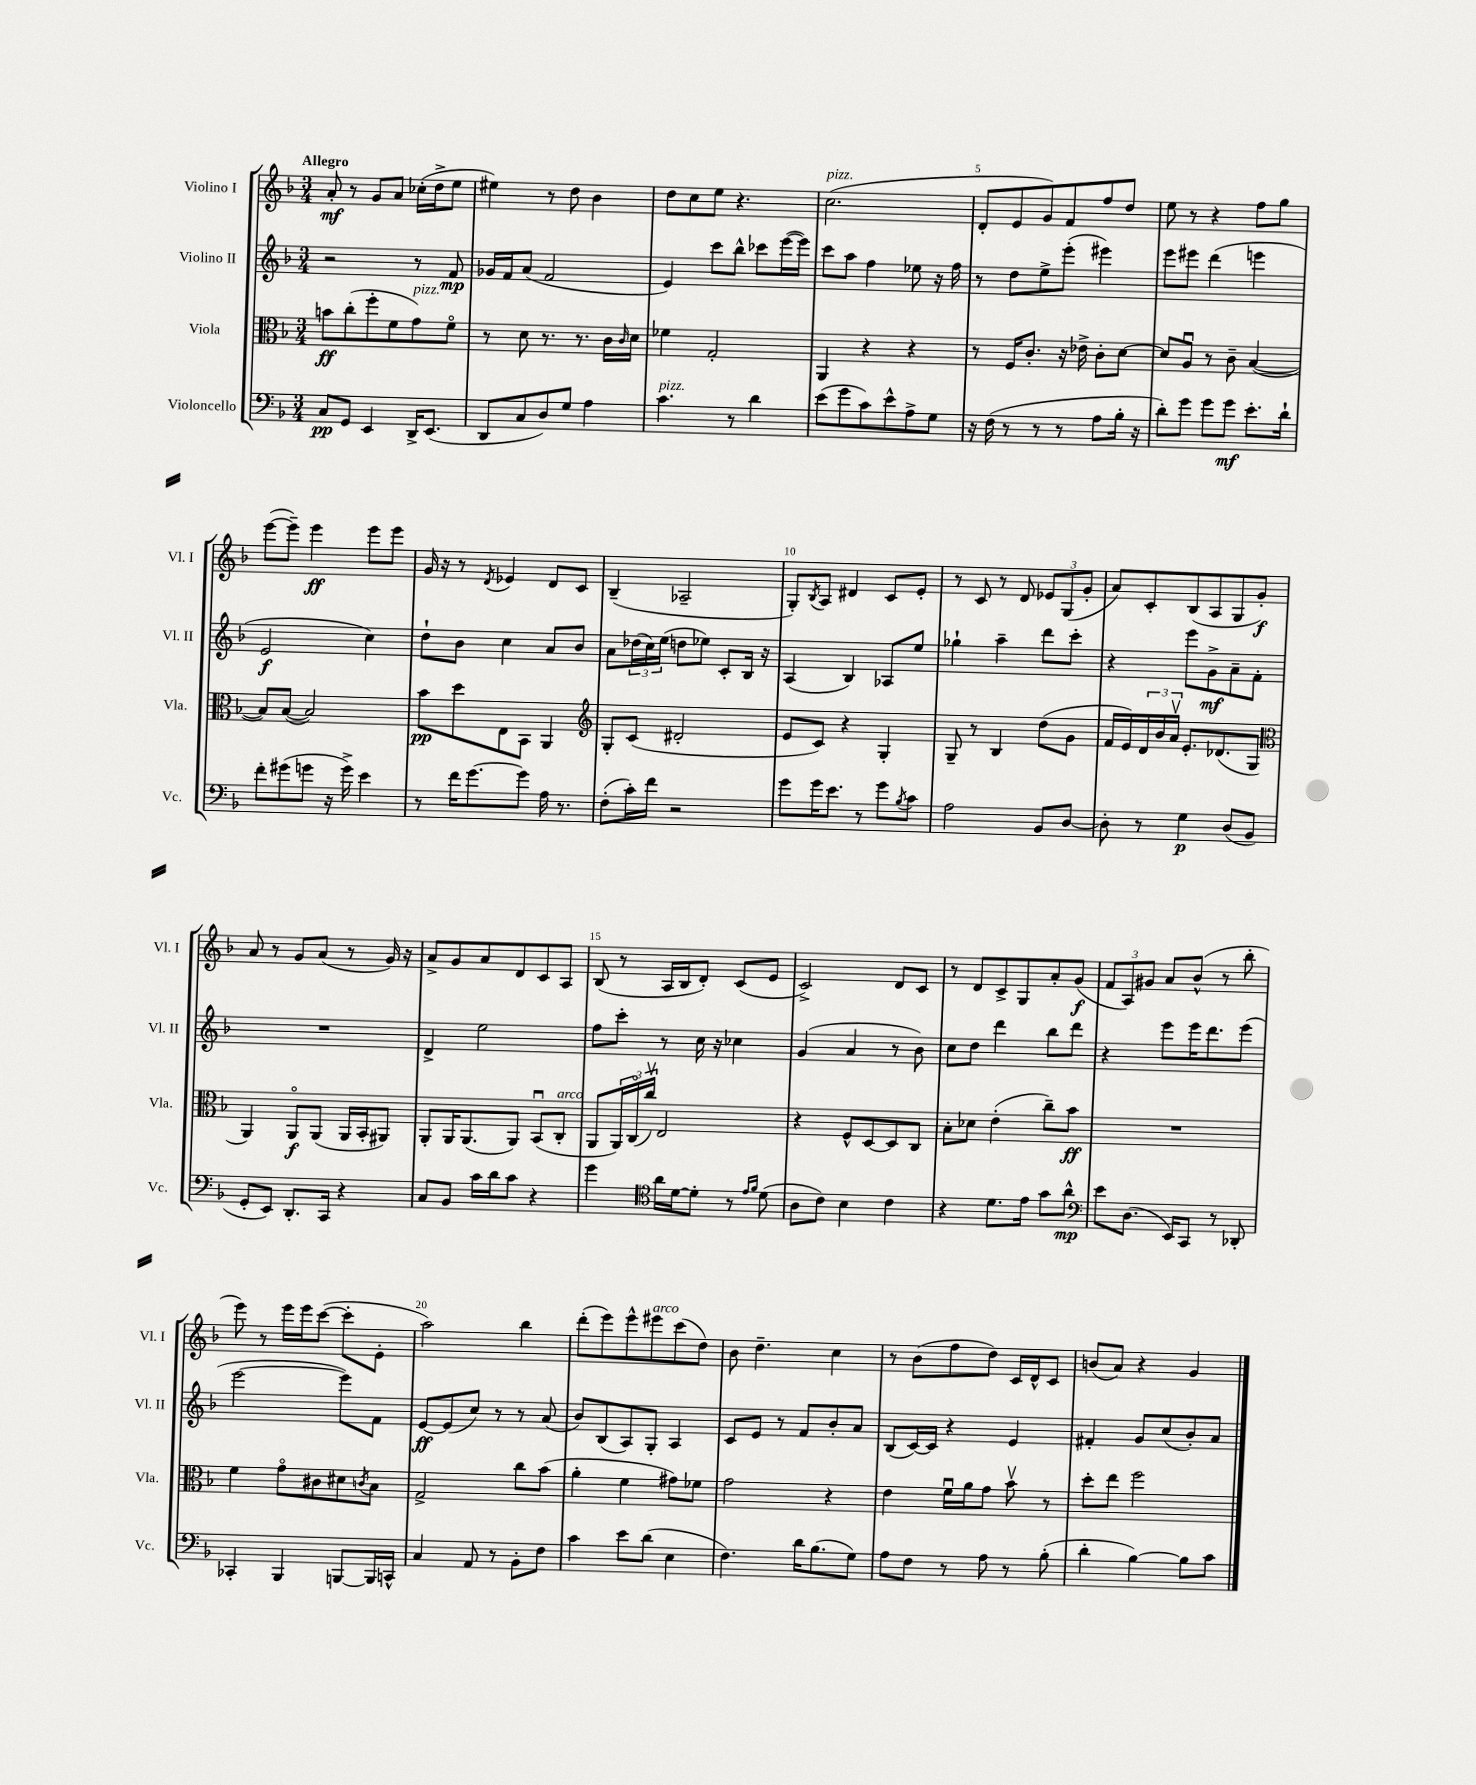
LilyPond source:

<<
\new StaffGroup <<
\new Staff = "s0" \with { instrumentName = "Violino I" shortInstrumentName = "Vl. I" } {
    \clef treble \key f \major \numericTimeSignature \time 3/4 \tempo "Allegro"
    a'8-.\mf r8 g'8 a'8 ces''16-.( d''16-> e''8 |
    eis''4) r8 d''8 bes'4 |
    d''8 c''8 e''8 r4. |
    c''2.^\markup { \italic "pizz." }( |
    d'8-. e'8 g'8) f'8 f''8 d''8 |
    e''8 r8 r4 f''8 g''8 |
    e'''8~( e'''8--) e'''4\ff e'''8 e'''8 |
    g'16 r16 r8 \acciaccatura { d'8 } ees'4 d'8 c'8 |
    bes4--( aes2-- |
    g8-.) \acciaccatura { bes8 } a8 dis'4 c'8 e'8-. |
    r8 c'8 r8 d'8 \tuplet 3/2 { ees'8 g8( g'8-. } |
    a'8) c'8-. bes8( a8 g8 g'8-.\f) |
    a'8 r8 g'8 a'8( r8 g'16) r16 |
    a'8-> g'8 a'8 d'8 c'8 a8 |
    bes8( r8 a16 bes16 d'8-.) c'8( e'8 |
    c'2->) d'8 c'8 |
    r8 d'8 c'8-> g8 a'8-. g'8\f( |
    \tuplet 3/2 { f'8 a8) gis'8 } a'8 bes'8-^( r8 bes''8-. |
    e'''8) r8 e'''16 e'''16 c'''8~( c'''8-. e'8-. |
    a''2) bes''4 |
    d'''8-.( e'''8) e'''8-^ eis'''8^\markup { \italic "arco" } c'''8( d''8) |
    bes'8 d''4.-- c''4 |
    r8 bes'8( f''8 d''8) c'16 d'16-^ c'8 |
    b'8( a'8) r4 g'4 \bar "|." |
}
\new Staff = "s1" \with { instrumentName = "Violino II" shortInstrumentName = "Vl. II" } {
    \clef treble \key f \major \numericTimeSignature \time 3/4
    r2 r8 f'8\mp |
    ges'16 f'16 a'8( f'2 |
    e'4) c'''8 bes''8-^ ces'''8 e'''16~( e'''16) |
    c'''8 a''8 f''4 ees''8 r16 f''16 |
    r8 d''8 e''8-> e'''8-.( eis'''4) |
    e'''8 eis'''8 d'''4( e'''4 |
    e'2\f c''4) |
    d''8-! bes'8 c''4 a'8 bes'8 |
    a'8 \tuplet 3/2 { des''16( c''16) e''16( } d''8 ees''8) c'8-. bes16 r16 |
    a4( bes4) aes8 e''8 |
    ges''4-! a''4-- d'''8 c'''8-. |
    r4 e'''8 g'8->\mf a'8-- f'8-. |
    R2. |
    d'4-> e''2 |
    f''8 c'''8-. r8 c''16 r16 ces''4 |
    g'4( a'4 r8 bes'8) |
    c''8 d''8 d'''4 bes''8 d'''8 |
    r4 e'''8 e'''16 d'''8. e'''8( |
    e'''2~ e'''8) f'8 |
    e'8~\ff e'8( c''8) r8 r8 a'8( |
    bes'8) bes8( a8) g8-. a4 |
    c'8 e'8 r8 f'8 bes'8-. a'8 |
    bes8( c'16~) c'16 r4 e'4 |
    fis'4-. g'8 c''8( bes'8-.) a'8 \bar "|." |
}
\new Staff = "s2" \with { instrumentName = "Viola" shortInstrumentName = "Vla." } {
    \clef alto \key f \major \numericTimeSignature \time 3/4
    b'8\ff c''8-.( f''8-. f'8 g'8^\markup { \italic "pizz." }) f'8\flageolet |
    r8 d'8 r8. r8. c'16 \grace { c'16 } d'16 |
    fes'4 g2-. |
    a,4 r4 r4 |
    r8 f16 c'8.-. r16 ees'16-> c'8-. d'8~ |
    d'8 a8\downbow r8 c'8-- bes4~( |
    bes8) bes8~( bes2) |
    bes'8\pp d''8 e8 bes,8 a,4 |
    \clef treble g8-. c'8( dis'2-. |
    e'8 c'8) r4 g4-. |
    g8-- r8 bes4 d''8( g'8 |
    f'16 e'16) \tuplet 3/2 { d'16 bes'16 a'16\upbow } e'8.-. des'8.( g8 |
    \clef alto a,4) a,8\flageolet\f a,8( a,16 bes,16-. ais,8) |
    a,8-. a,16 a,8.( a,8) bes,8\downbow( c8-.^\markup { \italic "arco" } |
    a,8 \tuplet 3/2 { a,16) c16\flageolet( c''16\upbow) } e2 |
    r4 f8-^ d8~ d8 c8 |
    bes8-. des'8 e'4-.( c''8--) bes'8\ff |
    R2. |
    f'4 g'8\flageolet cis'8 dis'8 \acciaccatura { c'8 } bes8 |
    g2-> c''8 bes'8( |
    a'4-. f'4 gis'8) fes'8 |
    g'2 r4 |
    e'4 f'16\downbow a'16 g'8 bes'8\upbow r8 |
    d''8-. e''8 f''2 \bar "|." |
}
\new Staff = "s3" \with { instrumentName = "Violoncello" shortInstrumentName = "Vc." } {
    \clef bass \key f \major \numericTimeSignature \time 3/4
    c8\pp g,8 e,4 d,16-> e,8.( |
    d,8 c8 d8) g8 a4 |
    c'4.^\markup { \italic "pizz." } r8 d'4 |
    e'8( g'8 c'8) e'8-^ a8-> g8 |
    r16 f16( r8 r8 r8 a8 bes16-. r16 |
    d'8-.) g'8 g'8 g'8\mf e'8.-. d'16-! |
    f'8-. gis'8( g'8 r16 g'16->) e'4 |
    r8 f'16 g'8.~ g'8 a16 r8. |
    f8-.( c'16-.) f'16 r2 |
    g'8 g'16 e'8. r8 g'8 \acciaccatura { bes8 } c'8 |
    a2 bes,8 d8~ |
    d8-. r8 g4\p d8( bes,8 |
    g,8-. e,8) d,8.-. c,16 r4 |
    c8 bes,8 c'16 d'16 c'8 r4 |
    g'4 \clef tenor a'16 d'16~ d'8-. r8 \grace { e'16 f'16 } d'8( |
    a8 c'8) bes4 c'4 |
    r4 d'8. e'16 g'8 a'8-^\mp |
    \clef bass e'8 d8.( e,16) c,8 r8 des,8-. |
    ces,4-. bes,,4 b,,8~ b,,16 c,16-^ |
    c4 a,8 r8 bes,8-. f8 |
    c'4 e'8 d'8( e4 |
    f4.) d'16 bes8.( g8) |
    a8 f8 r8 a8 r8 bes8-.( |
    d'4-. bes4~) bes8 c'8 \bar "|." |
}
>>
>>
\layout { \context { \Score \override BarNumber.break-visibility = ##(#f #t #t) barNumberVisibility = #(every-nth-bar-number-visible 5) } }
